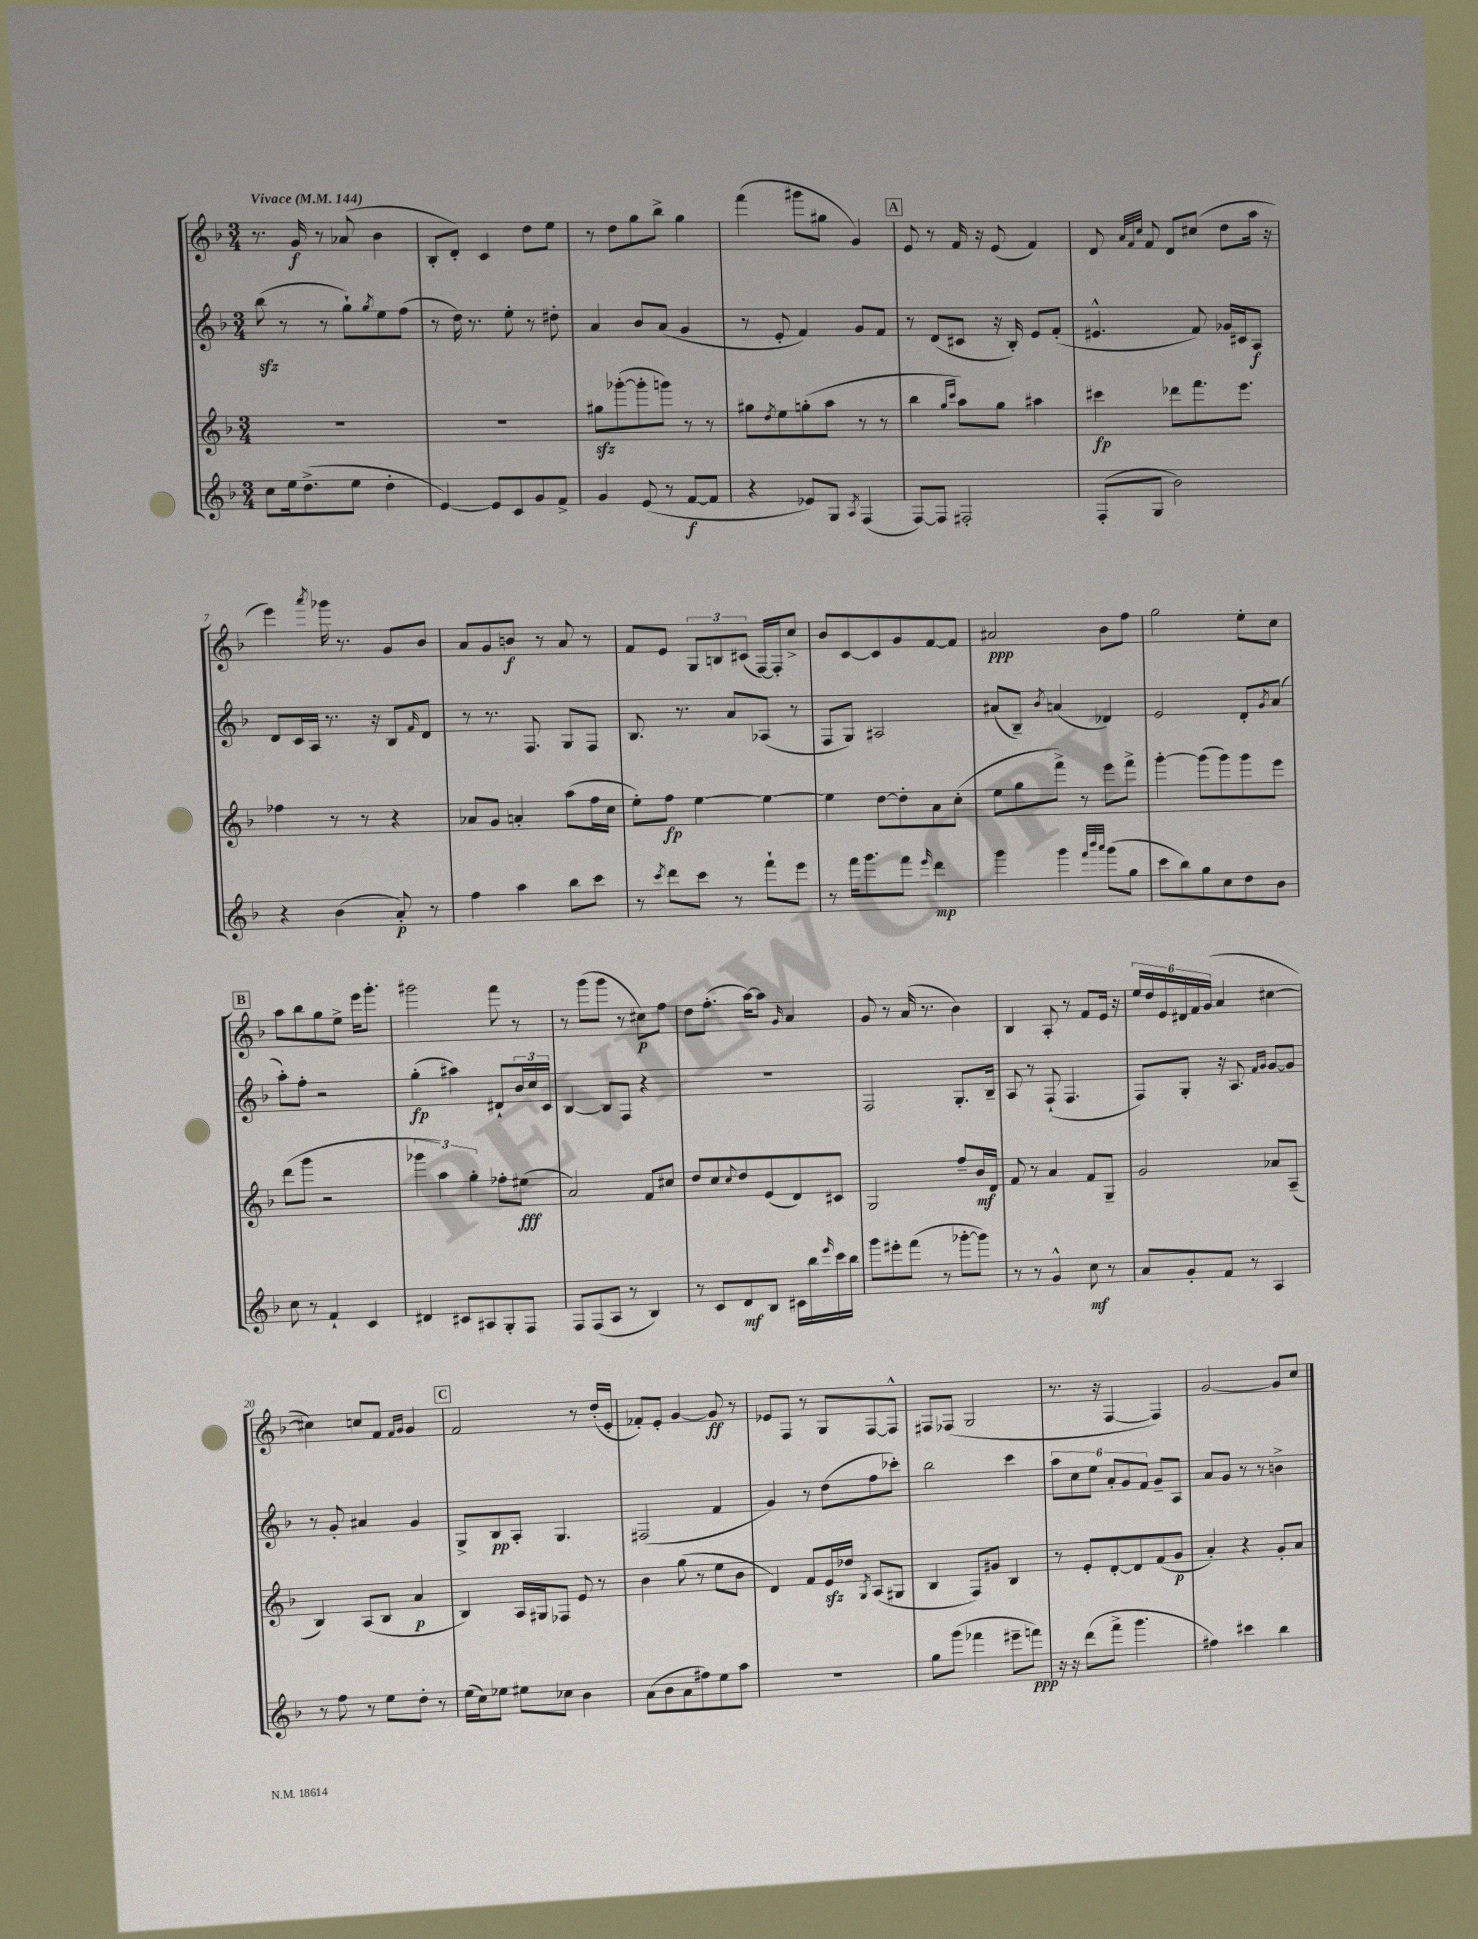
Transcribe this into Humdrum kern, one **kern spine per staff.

**kern	**kern	**kern	**kern
*staff4	*staff3	*staff2	*staff1
*clefG2	*clefG2	*clefG2	*clefG2
*k[b-]	*k[b-]	*k[b-]	*k[b-]
*M3/4	*M3/4	*M3/4	*M3/4
*MM144	*MM144	*MM144	*MM144
8cc	2.r	(8bb-	8.r
16ee	.	8r	.
(8.dd^	.	.	16g
.	.	8r	8r
8ee	.	8gg`)	(8a-
.	.	8qgg	.
4dd'	.	8ee	4b-
.	.	(8ff	.
=	=	=	=
[4e)	2.r	8r	8B-'
.	.	16dd)	8d')
.	.	8.r	.
8e]	.	.	4c
8c	.	8ee'	.
8g	.	8r	8dd
8f^	.	8dd#'	8ee
=	=	=	=
4g	8gg#	4a	8r
.	([8ggg-'	.	8dd
(8e	8ggg-']	8b-	8gg
8r	8ggg)	(8a	8bb-^
[8f	8r	4g	4gg
8f]	8r	.	.
=	=	=	=
4r	8gg#	8r	(4fff
.	8qdd	.	.
.	8ee	8e'	.
8e-)	(8gg'	4f)	8ggg#
8G	8aa	.	8gg#
8qA	.	.	.
(4F	8r	8g	4g)
.	8r	8f	.
=	=	=	=
[8F)	4bb-	8r	8e
8F]	.	(8d	8r
.	16qqgg	.	.
.	16qqccc	.	.
2F#'	8aa)	8c#	16f
.	.	.	16r
.	8gg	16r	(8e
.	.	16B-')	.
.	4aa#	8e	4f)
.	.	(8f'	.
=	=	=	=
(8F'	4ccc#	4.e#^^	8d
.	.	.	32qqa
.	.	.	32qqf
.	.	.	32qqcc
8G	.	.	8f
2b-)	8ddd-	.	8d
.	8.fff	8f)	(8cc#
.	.	16g-	8dd
.	8.eee	16c#	.
.	.	8A	16aa
.	.	.	16r
=	=	=	=
4r	4ff-	8d	4eee)
.	.	16c	.
.	.	16A	.
.	.	.	8qaaa
(4b-	8r	8.r	16ggg-
.	.	.	8.r
.	8r	.	.
.	.	16r	.
8a')	4r	8B-	8g
.	.	16qqf	.
8r	.	8d	8b-
=	=	=	=
4ff	8a-	8r	8a
.	8g	8.r	8g
4aa	4a'	.	8b
.	.	8.F	.
.	.	.	8r
8bb-	(8aa	8G	8a
8ccc	16ff	8F	8r
.	16cc	.	.
=	=	=	=
8r	8ee')	8.B-	8f
8qccc	.	.	.
8ddd	8ff	.	8e
.	.	8.r	.
8ccc	[4ee	.	12G
.	.	.	12B
8r	.	8a	.
.	.	.	(12c#
8fff`	4ee_	(8A-	[16F)
.	.	.	16F']
8eee	.	8r	8cc^
=	=	=	=
8r	4ee]	8F	8b-
16fff	.	8G)	[8c
8.ggg	.	.	.
.	[8dd	2A#	8c]
8fff	8dd']	.	8g
16qqeee	.	.	.
4ddd	8a	.	[8f
.	(8cc'	.	8f]
=	=	=	=
4ggg	8ee	(8a#	2a#
.	8gg	8B-~)	.
.	.	8qb-	.
4ggg	8fff^)	(4a	.
.	8r	.	.
32qqfff	.	.	.
32qqbbb-	.	.	.
32qqaaa	.	.	.
(8ggg	8eee	4d-)	8b-
8gg	8fff^	.	8ff
=	=	=	=
8ccc	[4ggg'	2e	2gg
8bb-)	.	.	.
8gg	(8ggg]	.	.
8cc	8ggg)	.	.
8dd	8ggg	8d'	8ee'
.	.	8qg	.
8b-	8eee	(8a	8cc
=	=	=	=
8cc	(8ddd	8aa')	8aa
8r	8ggg	8ff'	8bb-
4f`	2r	2r	8gg
.	.	.	8ee^
4c	.	.	16eee
.	.	.	8.ggg'
=	=	=	=
4d#	6ggg-	(4gg'	2ggg#
.	6aa)	.	.
8c#	.	4aa#)	.
.	6gg'	.	.
8A#	.	.	.
8G'	8ff-'	8d#`	8fff
8F	(8ee#	24b-	8r
.	.	24cc	.
.	.	24c	.
=	=	=	=
8F	2a)	[4B-	8r
(8F	.	.	(8ggg
8A	.	8B-]	8ggg
8r	.	8F	8r
4B-)	8f	4r	8cc#)
.	8cc#	.	8ff
=	=	=	=
8r	8dd	2.r	8dd
8c	8cc	.	(8.ff'
.	8qqcc	.	.
8d	8dd	.	.
.	.	.	[16aa)
8B-	(8e	.	8aa]
.	.	.	16qqg
16c#	8d)	.	4a
16bb-	.	.	.
16qqeee	.	.	.
16ccc	8c#	.	.
16bb-	.	.	.
=	=	=	=
8ggg	2G	2F	8g
8eee#'	.	.	8r
(8fff	.	.	(16a
.	.	.	8.r
8r	.	.	.
[8ggg-'	8ff~	8.G'	4b-)
8ggg-])	16b-	.	.
.	16d	16B-~	.
=	=	=	=
8r	8f	8A	4B-
8r	8r	8r	.
4g^^	4a	(8F`	8A'
.	.	4.F	8r
8cc	8f	.	8f
8r	8G~	.	16e
.	.	.	16r
=	=	=	=
8a	2g	8F)	24ee
.	.	.	24dd
.	.	.	24e
8g'	.	8G'	24d#
.	.	.	24f
.	.	.	(24g
8f	.	16r	4a
.	.	8.A	.
8r	.	.	.
.	.	16qqf	.
.	.	16qqg	.
4A	8a-	[8g	[4cc#
.	(8A~	8g]	.
=	=	=	=
8r	4B-)	8r	4cc#])
8ff	.	8g'	.
8r	(8A	4a#	8cc
8ee	8B-	.	8f
.	.	.	16qqf
.	.	.	16qqg
8dd'	4a	4g	4g
8r	.	.	.
=	=	=	=
(16ee	4B-)	8G^	2f
16cc)	.	.	.
8ee-	.	8B-	.
8ee#	16A	8A'	.
.	16G#	.	.
8cc-	8F-	4.G	.
4b-	8e	.	8r
.	8r	.	(16dd'
.	.	.	16e'
=	=	=	=
(8a	4b-	(2F#	8f-')
8b-	.	.	8e'
8a	(8gg	.	[4g
8ff#)	8r	.	.
8ee	8ee	4f	8g]
8aa	8b-	.	8r
=	=	=	=
2.r	4d)	4g)	8e-
.	.	.	8F
.	8f	8r	8r
.	16e	(8dd	8G
.	16dd-	.	.
.	8qG	.	.
.	(8A	8ff	[8F
.	8G#	8ccc-')	8F^^]
=	=	=	=
8gg	4B-	2bb-	8F#
(8ggg	.	.	(8F-
4fff-	8F)	.	2G
.	8g#	.	.
8eee#~	4B-	4ccc	.
8fff)	.	.	.
=	=	=	=
16r	8r	12aa	8.r
16r	.	.	.
.	.	12cc	.
(8ddd	8e'	.	.
.	.	12ee	.
.	.	.	16r
8fff^	[8d'	12a'	[4F
.	.	12g	.
4.ggg	8d]	.	.
.	.	12f	.
.	(8f	8g~	4F])
.	8g	8A	.
=	=	=	=
4ff#)	4a')	8a	[2g
.	.	8g	.
4ccc#	4r	8r	.
.	.	8r	.
4bb-	8g'	4b^	8g]
.	8a	.	8cc
==	==	==	==
*-	*-	*-	*-
